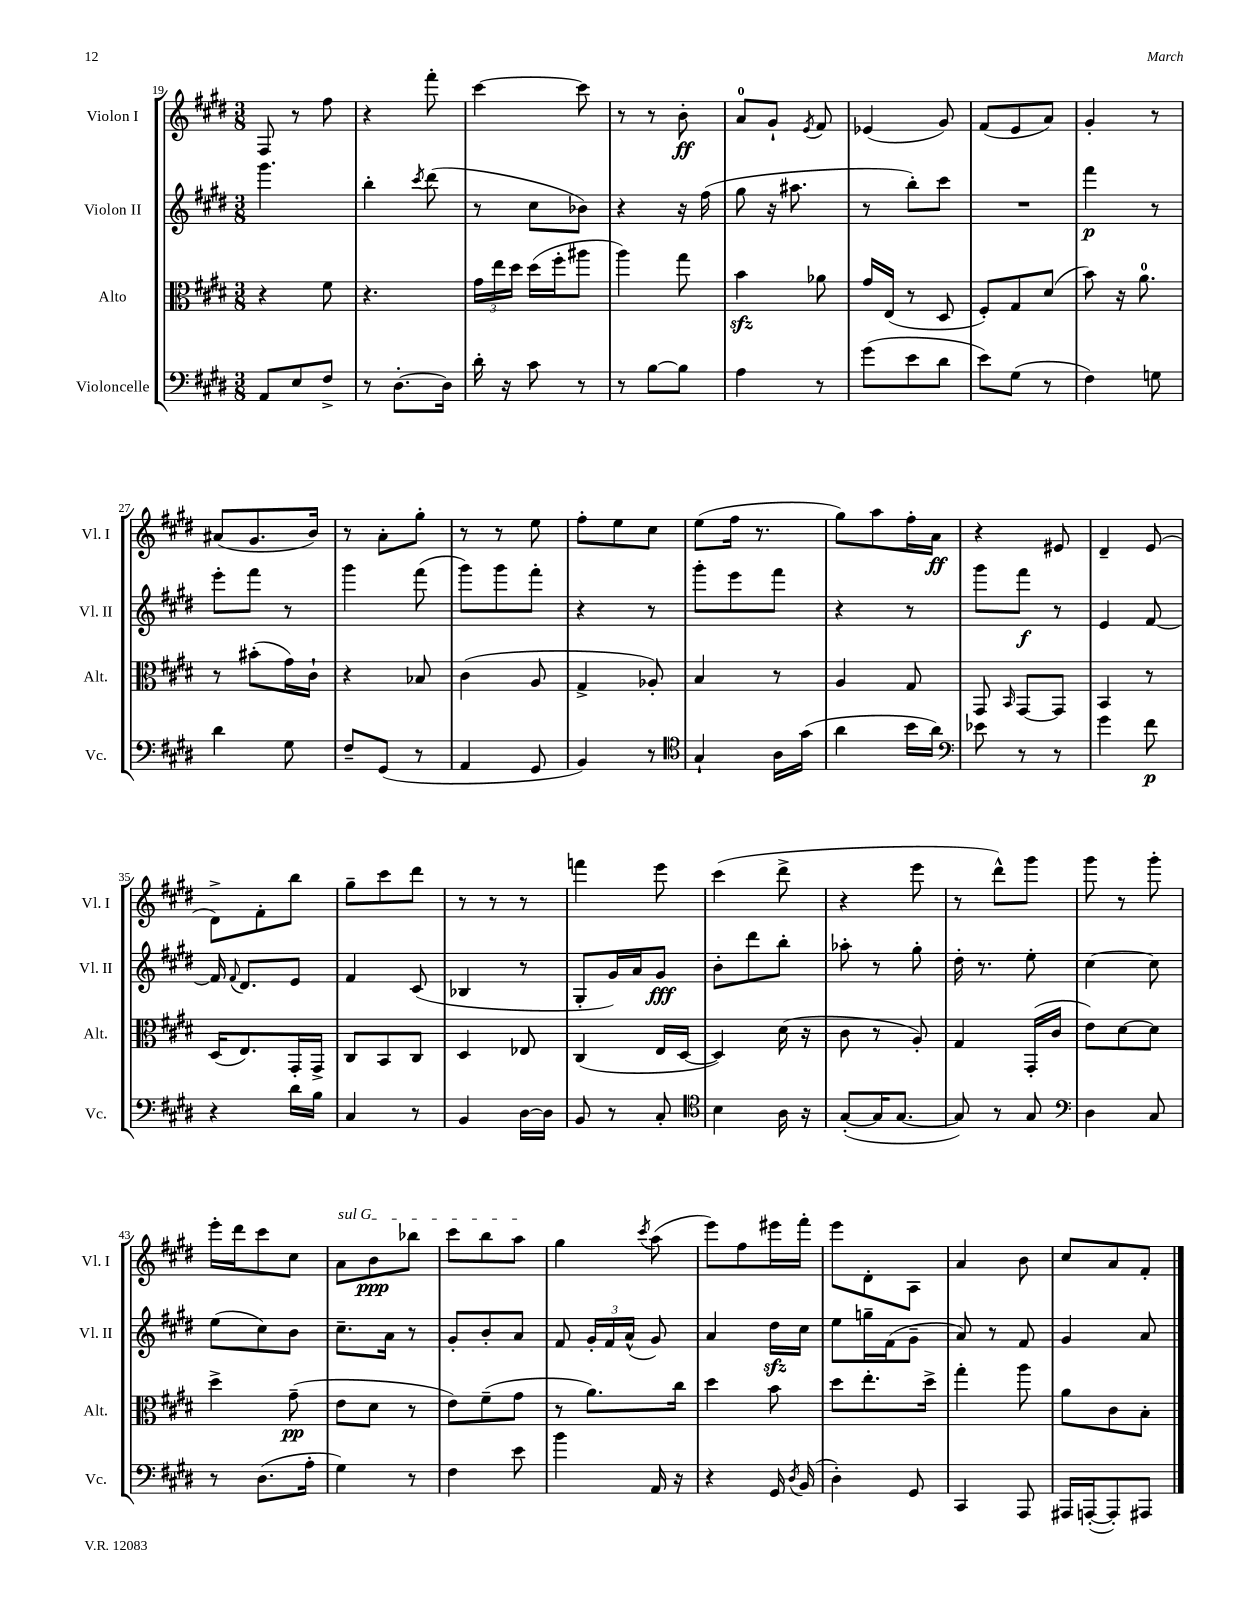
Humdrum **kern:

**kern	**kern	**kern	**kern
*staff4	*staff3	*staff2	*staff1
*clefF4	*clefC3	*clefG2	*clefG2
*k[f#c#g#d#]	*k[f#c#g#d#]	*k[f#c#g#d#]	*k[f#c#g#d#]
*M3/8	*M3/8	*M3/8	*M3/8
8AA/L	4r	4.ggg#\	8F#/
8E/	.	.	8r
8F#^/J	8f#\	.	8ff#\
=	=	=	=
8r	4.r	4bb'\	4r
[8.D#'\L	.	.	.
.	.	8qccc#/	.
.	.	(8ddd#\	8fff#'\
16D#\]Jk	.	.	.
=	=	=	=
16d#'\	24g#\LL	8r	[4ccc#\
.	24ee\	.	.
16r	.	.	.
.	24dd#\JJ	.	.
8c#\	(16dd#\LL	8cc#\L	.
.	16ff#'\J	.	.
8r	8aa#\J	8b-\J)	8ccc#\]
=	=	=	=
8r	4aa\)	4r	8r
[8B\L	.	.	8r
8B\]J	8gg#\	16r	8b'\
.	.	(16ff#\	.
=	=	=	=
4A\	4b\	8gg#\	8a/L
.	.	16r	8g#`/J
.	.	8.aa#\	.
.	.	.	8qe/
8r	8a-\	.	8f#/
=	=	=	=
(8g#\L	16g#/LL	8r	(4e-/
.	(16E/JJ	.	.
8e\	8r	8bb'\L)	.
8d#\J	8D#/	8ccc#\J	8g#/)
=	=	=	=
8e\L)	8F#'/L)	4.r	(8f#/L
(8G#\J	8G#/	.	8e/
8r	(8d#/J	.	8a/J)
=	=	=	=
4F#\)	8b\)	4fff#\	4g#'/
.	16r	.	.
.	8.a\	.	.
8G\	.	8r	8r
=	=	=	=
4d#\	8r	8eee'\L	(8a#/L
.	(8b#'\L	8fff#\J	8.g#/
8G#\	16g#\L)	8r	.
.	16c#`\JJ	.	16b/Jk)
=	=	=	=
8F#~/L	4r	4ggg#\	8r
(8GG#/J	.	.	8a'\L
8r	8B-/	(8fff#\	8gg#'\J
=	=	=	=
4AA/	(4c#\	8ggg#\L)	8r
.	.	8ggg#\	8r
8GG#/	8A/	8fff#'\J	8ee\
=	=	=	=
4BB/)	4G#^/	4r	8ff#'\L
.	.	.	8ee\
8r	8A-'/)	8r	8cc#\J
=	=	=	=
*clefC4	*	*	*
4G#`/	4B/	8ggg#'\L	(8ee\L
.	.	8eee\	16ff#\Jk
.	.	.	8.r
16A\LL	8r	8fff#\J	.
(16g#\JJ	.	.	.
=	=	=	=
4a\	4A/	4r	8gg#\L)
.	.	.	8aa\
16b\LL	8G#/	8r	16ff#'\L
16a\JJ)	.	.	16a\JJ
=	=	=	=
*clefF4	*	*	*
8e-\	8GG#/	8ggg#\L	4r
.	16qqBB/	.	.
8r	[8GG#/L	8fff#\J	.
8r	8GG#/]J	8r	8e#/
=	=	=	=
4g#\	4BB/	4e/	4d#~/
8f#\	8r	[8f#/	(8e/
=	=	=	=
4r	(16D#/LK	16f#/]	8d#^\L)
.	.	8qqf#/	.
.	8.E/)	8.d#/L	.
.	.	.	8f#'\
16d#\LL	16GG#'/L	8e/J	8bb\J
16B\JJ	16GG#^/JJ	.	.
=	=	=	=
4C#/	8C#/L	4f#/	8gg#~\L
.	8BB/	.	8ccc#\
8r	8C#/J	(8c#/	8ddd#\J
=	=	=	=
4BB/	4D#/	4B-/	8r
.	.	.	8r
[16D#\LL	8E-/	8r	8r
16D#\]JJ	.	.	.
=	=	=	=
8BB/	(4C#/	8G#'/L	4fff\
8r	.	16g#/L)	.
.	.	16a/J	.
8C#'/	16E/LL	8g#/J	8eee\
.	[16D#/JJ	.	.
=	=	=	=
*clefC4	*	*	*
4B\	4D#/])	8b'\L	(4ccc#\
.	.	8ddd#\	.
16A\	(16d#\	8bb'\J	8ddd#^\
16r	16r	.	.
=	=	=	=
([8G#'/L	8c#\	8aa-'\	4r
16G#/]K	8r	8r	.
[8.G#/J	.	.	.
.	8A'/)	8gg#'\	8eee\
=	=	=	=
8G#/])	4G#/	16dd#'\	8r
.	.	8.r	.
8r	.	.	8ddd#^^\L)
8G#/	(16GG#'/LL	8ee'\	8ggg#\J
.	16c#/JJ	.	.
=	=	=	=
*clefF4	*	*	*
4D#\	8e\L)	[4cc#\	8ggg#\
.	[8d#\	.	8r
8C#/	8d#\]J	8cc#\]	8ggg#'\
=	=	=	=
8r	4dd#^\	(8ee\L	16eee'\LL
.	.	.	16ddd#\J
(8.D#\L	.	8cc#\)	8ccc#\
.	(8g#~\	8b\J	8cc#\J
16A'\Jk	.	.	.
=	=	=	=
4G#\)	8e\L	8.cc#~\L	8a\L
.	8d#\J	.	8b\
.	.	16a\Jk	.
8r	8r	8r	8bb-\J
=	=	=	=
4F#\	8e\L)	8g#'/L	8ccc#\L
.	(8f#~\	8b'/	8bb\
8e\	8g#\J	8a/J	8aa\J
=	=	=	=
4b\	8r	8f#/	4gg#\
.	8.a\L)	24g#'/LL	.
.	.	24f#/	.
.	.	(24a^^/JJ	.
.	.	.	8qccc#/
16AA/	.	8g#/)	(8aa\
16r	16cc#\Jk	.	.
=	=	=	=
4r	4dd#\	4a/	8eee\L)
.	.	.	8ff#\
16GG#/	8b\	16dd#\LL	16eee#\L
8qD#/	.	.	.
(16BB/	.	16cc#\JJ	16fff#'\JJ
=	=	=	=
4D#'\)	8dd#\L	8ee\L	8eee\L
.	8.ee'\	16gg~\L	8d#'\
.	.	(16f#\J	.
8GG#/	.	8g#~\J	8A\J
.	16dd#^\Jk	.	.
=	=	=	=
4CC#/	4gg#'\	8a/)	4a/
.	.	8r	.
8AAA/	8aa\	8f#/	8b\
=	=	=	=
16AAA#/LL	8a\L	4g#/	8cc#/L
([16AAA'/J	.	.	.
8AAA'/])	8c#\	.	8a/
8AAA#/J	8B'\J	8a/	8f#'/J
==	==	==	==
*-	*-	*-	*-
